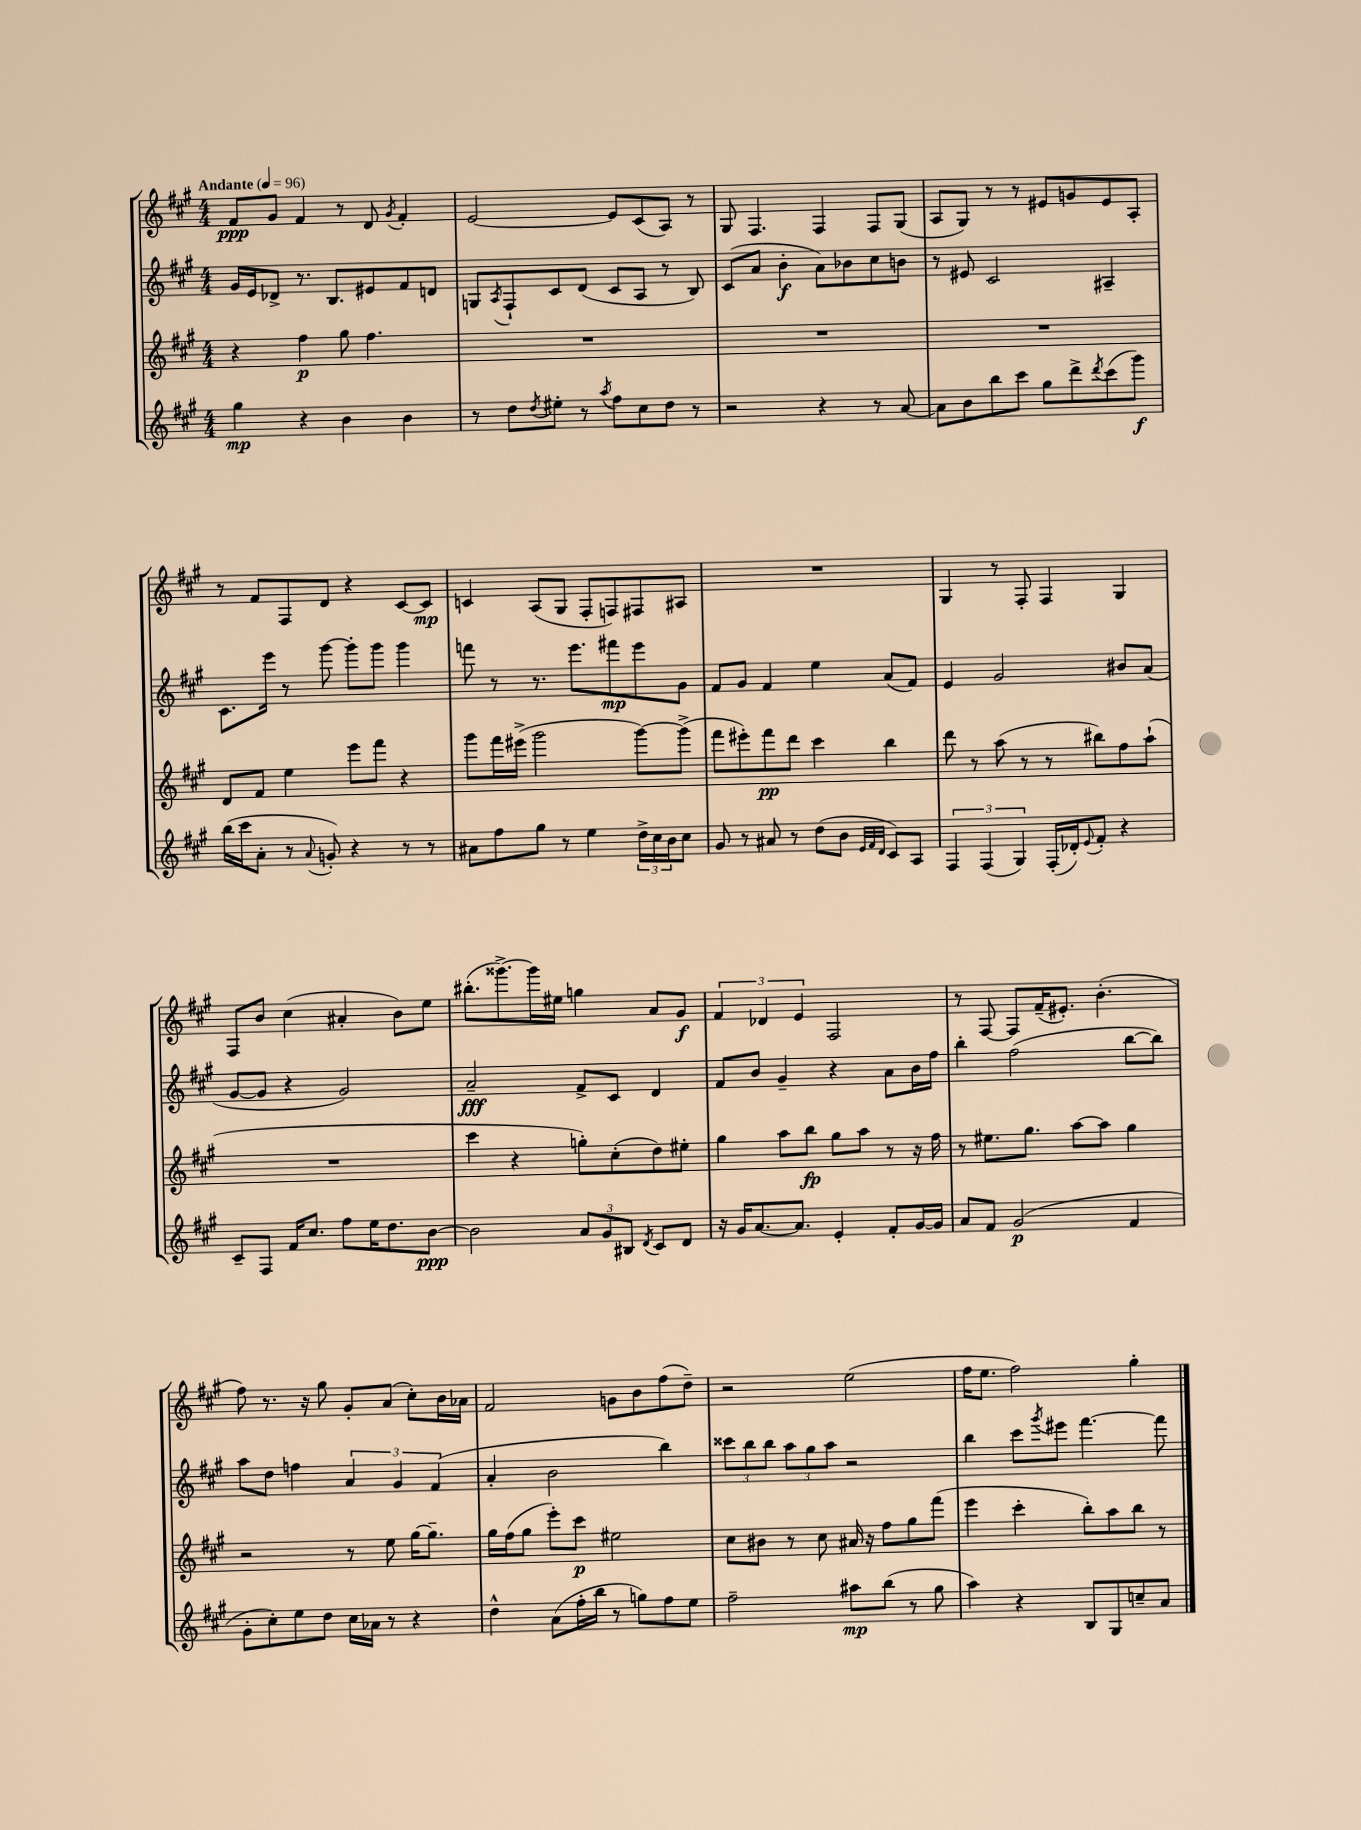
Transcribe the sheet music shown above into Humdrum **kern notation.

**kern	**kern	**kern	**kern
*staff4	*staff3	*staff2	*staff1
*clefG2	*clefG2	*clefG2	*clefG2
*k[f#c#g#]	*k[f#c#g#]	*k[f#c#g#]	*k[f#c#g#]
*M4/4	*M4/4	*M4/4	*M4/4
*MM96	*MM96	*MM96	*MM96
4gg#\	4r	16g#/LL	8f#/L
.	.	16e/J	.
.	.	8d-^/J	8g#/J
4r	4ff#\	8.r	4f#/
.	.	8.B/L	.
4b\	8gg#\	.	8r
.	4.ff#\	8e#/	8d/
.	.	.	8qg#/
4b\	.	8f#/	4f#'/
.	.	8d/J	.
=	=	=	=
8r	1r	8G/L	[2e/
.	.	8qA/	.
8dd\L	.	8F#`/	.
8qdd/	.	.	.
8ee#'\J	.	8c#/	.
8r	.	(8d/J	.
8qaa/	.	.	.
8ff#\L	.	8c#/L	8e/]L
8cc#\	.	8A/J	(8c#/
8dd\J	.	8r	8A/J)
8r	.	8B/)	8r
=	=	=	=
2r	1r	(8c#/L	8G#/
.	.	8a/J	4.F#/
.	.	4b'\	.
4r	.	8a\L)	4F#/
.	.	8b-\	.
8r	.	8cc#\	8F#/L
[8a/	.	8b\J	(8G#/J
=	=	=	=
8a\]L	1r	8r	8A/L
8b\	.	8e#/	8G#/J)
8bb\	.	2c#/	8r
8ccc#\J	.	.	8r
8gg#\L	.	.	8e#/L
8ddd^\	.	.	8g/
8qddd/	.	.	.
(8ccc#\	.	4A#~/	8e#/
8ggg#\J)	.	.	8A'/J
=	=	=	=
(16bb\LL	8d/L	8.c#\L	8r
16ccc#\J	.	.	.
8a'\J	8f#/J	.	8f#/L
.	.	16eee\Jk	.
8r	4ee\	8r	8F#/
8qqa/	.	.	.
8g'/)	.	[8ggg#\	8d/J
4r	8eee\L	8ggg#'\]L	4r
.	8fff#\J	8ggg#\J	.
8r	4r	4ggg#\	[8c#/L
8r	.	.	8c#/]J
=	=	=	=
8a#\L	8ggg#\L	8fff\	4c/
8ff#\	16fff#\L	8r	.
.	(16eee#^\JJ	.	.
8gg#\J	2ggg#\	8.r	(8A/L
8r	.	.	8G#/J
.	.	8.eee\L	.
4ee\	.	.	8F#'/L
.	.	8fff#\	8F/)
24dd^\LL	[8ggg#\L)	8eee\	8F#/
24cc#\	.	.	.
24b\J	.	.	.
8cc#\J	(8ggg#^\]J	8g#\J	8A#/J
=	=	=	=
8g#/	8fff#\L	8f#/L	1r
8r	8eee#'\)	8g#/J	.
8a#/	8fff#\	4f#/	.
8r	8ddd\J	.	.
(8dd\L	4ccc#\	4ee\	.
8b\J	.	.	.
32qqe/LLL	.	.	.
32qqf#/	.	.	.
32qqd/JJJ	.	.	.
8c#/L)	4bb\	(8a/L	.
8A/J	.	8f#/J)	.
=	=	=	=
6F#/	8ddd\	4e/	4G#/
.	8r	.	.
(6F#/	.	.	.
.	(8aa\	2g#/	8r
6G#/)	.	.	.
.	8r	.	8F#'/
(16F#'/LL	8r	.	4F#/
16d-'/J)	.	.	.
8qqe/	.	.	.
8f#'/J	8bb#\L)	.	.
4r	8ff#\	8b#/L	4G#/
.	(8aa`\J	(8a/J	.
=	=	=	=
8c#~/L	1r	[8g#/L	8F#/L
8F#/J	.	8g#/]J	8b/J
16f#/LK	.	4r	(4cc#\
8.cc#/J	.	.	.
8ff#\L	.	2g#/)	4a#'/
16ee\K	.	.	.
8.dd\	.	.	.
.	.	.	8b\L)
[8b\J	.	.	8ee\J
=	=	=	=
2b\]	4ccc#\	2a~/	(8.bb#'\L
.	.	.	[8.ggg##^\)
.	4r	.	.
.	.	.	16ggg##\]L
.	.	.	16ee#\JJ
12a/L	8gg'\L)	8f#^/L	4gg\
12g#/	.	.	.
.	(8cc#'\	8c#/J	.
12B#/J	.	.	.
8qd/	.	.	.
8c#/L	8dd\)	4d/	8a/L
8d/J	8ee#'\J	.	8g#/J
=	=	=	=
16r	4gg#\	8f#/L	6f#/
16g#/LK	.	.	.
[8.a/	.	8b/J	.
.	.	.	6d-/
.	8aa\L	4g#~/	.
8.a/]J	.	.	.
.	.	.	6e/
.	8bb\J	.	.
4e'/	8gg#\L	4r	2F#/
.	8aa\J	.	.
8f#'/L	8r	8a\L	.
[16g#/L	16r	16b\L	.
16g#/]JJ	16ff#\	16ff#\JJ	.
=	=	=	=
8a/L	8r	4bb'\	8r
8f#/J	8.ee#\L	.	[8F#/
(2g#/	.	(2ff#\	8F#/]L
.	8.gg#\J	.	.
.	.	.	(16f#~/K
.	.	.	8.e#'/J)
.	[8aa\L	.	.
.	8aa\]J	.	(4.b'\
4f#/	4gg#\	[8bb\L	.
.	.	8bb\]J)	.
=	=	=	=
8g#'\L	2r	8aa\L	8ff#\)
8cc#'\)	.	8dd\J	8.r
8ee\	.	4ff\	.
.	.	.	16r
8dd\J	.	.	8gg#\
16cc#\LL	8r	6a/	8g#'/L
16a-\JJ	.	.	.
8r	8ee\	.	(8a/J
.	.	6g#/	.
4r	[16gg#\LK	.	8cc#'\L)
.	8.gg#~\]J	.	.
.	.	(6f#/	.
.	.	.	16b\L
.	.	.	16a-\JJ
=	=	=	=
4dd^^\	16gg#\LL	4a'/	2f#/
.	(16ff#\J	.	.
.	8gg#\J	.	.
(8a\L	8eee'\L)	2b\	.
16ff#'\L	8ccc#\J	.	.
16bb\JJ	.	.	.
8r	2ee#\	.	8g\L
8gg\L)	.	.	8b\
8ff#\	.	4bb\)	(8ff#\
8ee\J	.	.	8dd~\J)
=	=	=	=
2ff#~\	8cc#\L	12ccc##\L	2r
.	.	12bb\	.
.	8b#\J	.	.
.	.	12bb\J	.
.	8r	12aa\L	.
.	.	12gg#\	.
.	8cc#\	.	.
.	.	12aa\J	.
8aa#\L	16a#/	2r	(2ee\
.	16r	.	.
(8bb\J	8ff#\L	.	.
8r	8gg#\	.	.
8gg#\	(8fff#\J	.	.
=	=	=	=
4aa\)	4eee\	4bb\	16ff#\LK
.	.	.	8.ee\J
4r	4ccc#'\	8ccc#\L	2ff#\)
.	.	8qggg#/	.
.	.	8eee#\J	.
8B/L	8bb'\L)	[4.fff#\	.
8G#/	8aa\	.	.
8cc~/	8bb\J	.	4gg#'\
8a/J	8r	8fff#\]	.
==	==	==	==
*-	*-	*-	*-
